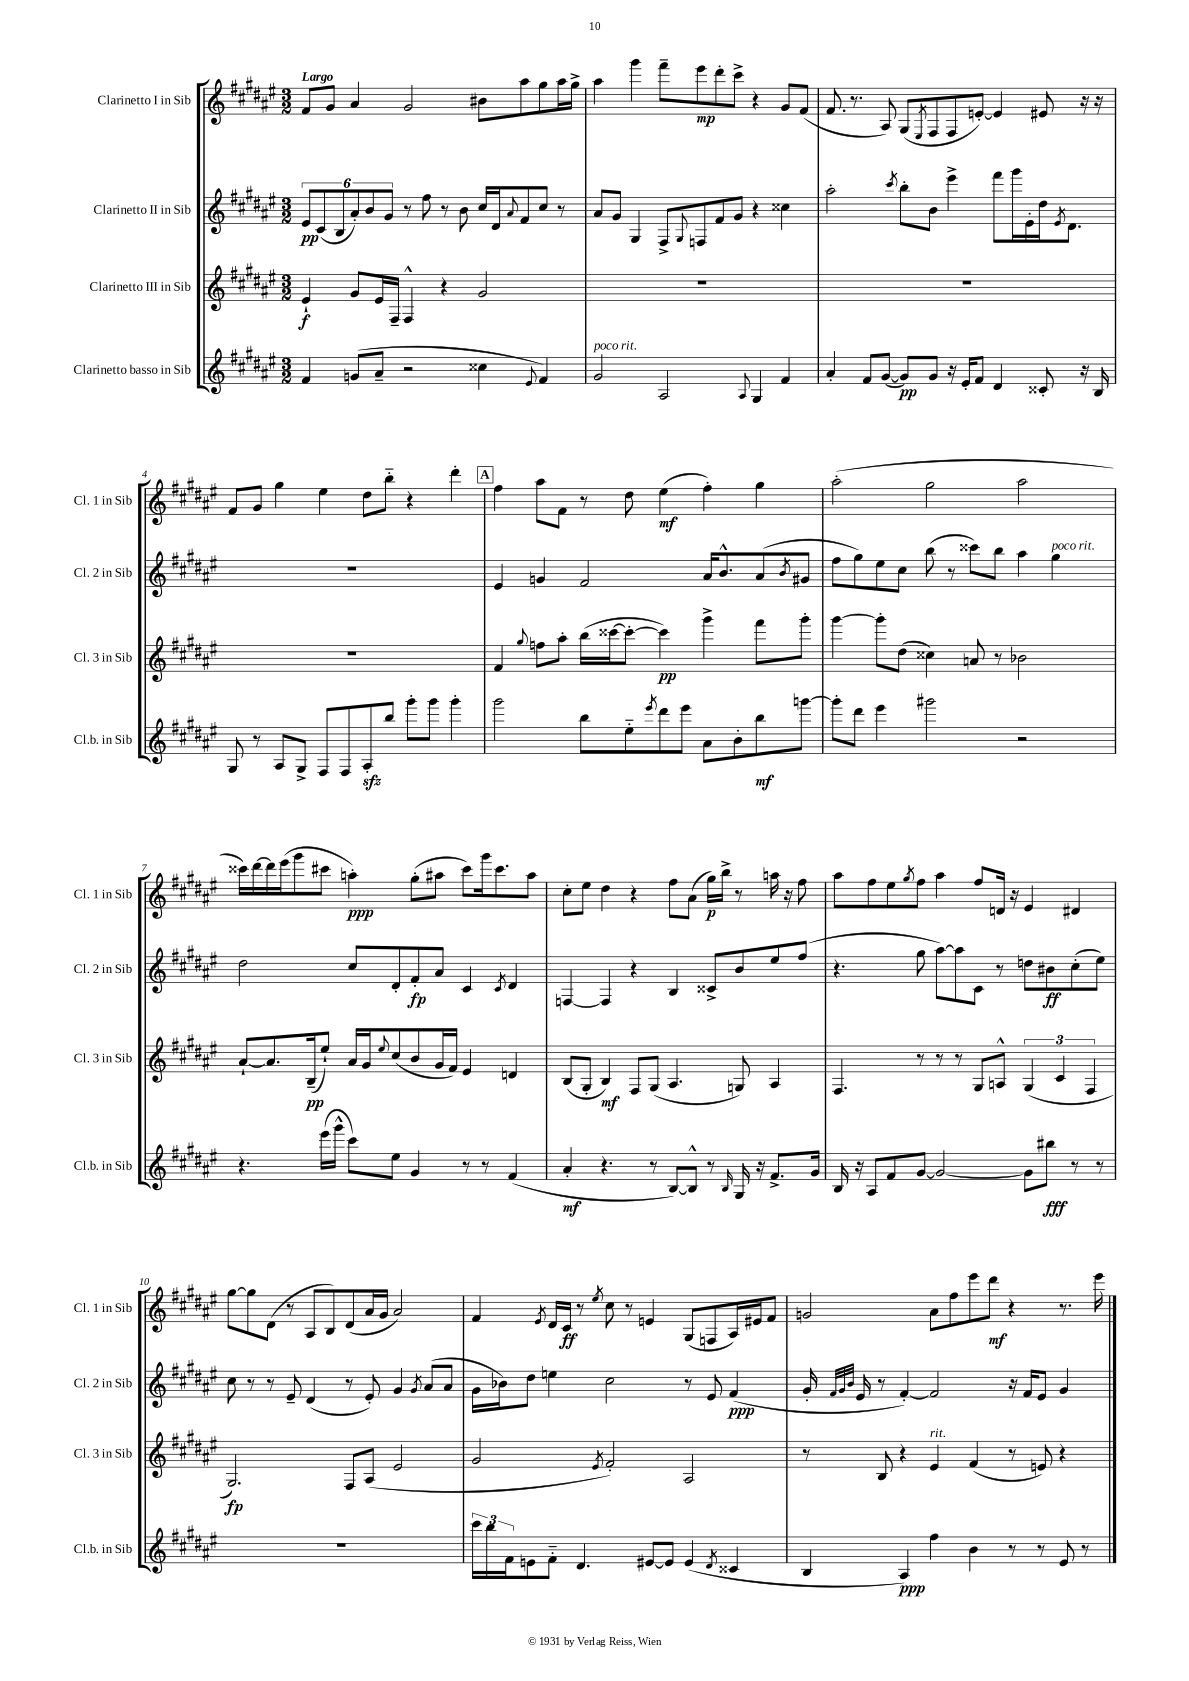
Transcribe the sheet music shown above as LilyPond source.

<<
\new StaffGroup <<
\new Staff = "s0" \with { instrumentName = "Clarinetto I in Sib" shortInstrumentName = "Cl. 1 in Sib" } {
    \clef treble \key fis \major \numericTimeSignature \time 3/2 \tempo "Largo"
    fis'8 gis'8 ais'4 gis'2 bis'8 ais''8 gis''8 ais''16 gis''16-> |
    ais''4 gis'''4 fis'''8-- eis'''8\mp dis'''8-. cis'''8-> r4 gis'8 fis'8( |
    fis'8. r8. ais8) gis8( \acciaccatura { eis8 } fis8 fis8 e'8~-.) e'4 eis'8 r16 r16 |
    fis'8 gis'8 gis''4 eis''4 dis''8 b''8-_ r4 dis'''4-. |
    \mark \markup { \box "A" } fis''4 ais''8 fis'8 r8 dis''8 eis''4\mf( fis''4-.) gis''4 |
    ais''2-.( gis''2 ais''2 |
    cisis'''16) dis'''16~ dis'''16 eis'''16( gis'''8 cis'''8 a''4-.\ppp) gis''8-.( ais''8 cis'''8) gis'''16 cis'''8. ais''8 |
    cis''8-. eis''8 dis''4 r4 fis''8 ais'8( gis''16\p) b''16-> r8 a''16 r16 fis''8 |
    ais''8 fis''8 eis''8 \acciaccatura { gis''8 } fis''8 ais''4 fis''8 d'16 r16 eis'4 dis'4 |
    gis''8~ gis''8 dis'8( r8 ais8 b8) dis'8( ais'16 gis'16 ais'2) |
    fis'4 \acciaccatura { eis'8 } dis'16 cis'16\ff r8 \acciaccatura { eis''8 } cis''8 r8 e'4 gis8( f8 ais16) eis'16 fis'8 |
    g'2 ais'8 fis''8 eis'''8 dis'''8\mf r4 r8. eis'''16 \bar "|." |
}
\new Staff = "s1" \with { instrumentName = "Clarinetto II in Sib" shortInstrumentName = "Cl. 2 in Sib" } {
    \clef treble \key fis \major \numericTimeSignature \time 3/2
    \tuplet 6/4 { eis'8\pp cis'8( b8 ais'8-.) b'8 gis'8 } r8 fis''8 r8 b'8 cis''16 dis'16 \appoggiatura { ais'8 } fis'8 cis''8 r8 |
    ais'8 gis'8 gis4 fis8-> \appoggiatura { gis8 } f8 fis'8 gis'8 r4 cisis''4 |
    ais''2-. \acciaccatura { cis'''8 } b''8-. b'8 eis'''4-> fis'''8 gis'''16 eis'16-. dis''16 \acciaccatura { eis'8 } dis'8. |
    R1. |
    \mark \markup { \box "A" } eis'4 g'4 fis'2 ais'16 b'8.-^ ais'8( \acciaccatura { b'8 } gis'8 |
    fis''8 gis''8) eis''8 cis''8 b''8( r8 cisis'''8) b''8 ais''4 gis''4^\markup { \italic "poco rit." } |
    dis''2 cis''8 dis'8-. fis'8-.\fp ais'8 cis'4 \acciaccatura { cis'8 } dis'4 |
    f4~ f4 r4 b4 cisis'8-> b'8 eis''8 fis''8( |
    r4. gis''8 ais''8~) ais''8 cis'8 r8 d''8 bis'8\ff cis''8-.( eis''8) |
    cis''8 r8 r8 eis'8-- dis'4( r8 eis'8-.) gis'4 \acciaccatura { gis'8 } ais'8( ais'8 |
    gis'16 bes'16) dis''8 e''4 cis''2 r8 eis'8 fis'4\ppp( |
    gis'16-. \grace { fis'32 gis'32 b'32 } eis'16 r8 fis'4~-.) fis'2 r16 fis'16 eis'8 gis'4 \bar "|." |
}
\new Staff = "s2" \with { instrumentName = "Clarinetto III in Sib" shortInstrumentName = "Cl. 3 in Sib" } {
    \clef treble \key fis \major \numericTimeSignature \time 3/2
    eis'4-!\f gis'8 eis'16 fis16-- fis4-^ r4 gis'2 |
    R1. |
    R1. |
    R1. |
    \mark \markup { \box "A" } fis'4 \appoggiatura { gis''8 } f''8 ais''8-. b''16( cisis'''16~ cisis'''8~-. cisis'''4\pp) gis'''4-> fis'''8 gis'''8-. |
    gis'''4~ gis'''8-. dis''8( cisis''4) a'8 r8 bes'2 |
    ais'8~-! ais'8. b16--\pp( eis''8-!) ais'16 gis'16 \appoggiatura { eis''8 } cis''8( b'8 gis'16 fis'16) eis'4 d'4 |
    b8( gis8-. b4\mf) fis8 gis8( ais4. g8) ais4 |
    fis4. r8 r8 r8 gis8 a8-^ \tuplet 3/2 { gis4( cis'4 fis4 } |
    gis2.\fp) fis8 ais8( eis'2 |
    gis'2 \acciaccatura { eis'8 } fis'2-.) ais2 |
    r8 b8 r4 eis'4^\markup { \italic "rit." } fis'4( r8 e'8) r4 \bar "|." |
}
\new Staff = "s3" \with { instrumentName = "Clarinetto basso in Sib" shortInstrumentName = "Cl.b. in Sib" } {
    \clef treble \key fis \major \numericTimeSignature \time 3/2
    fis'4 g'8( ais'8-- r2 cisis''4 \appoggiatura { eis'8 } fis'4) |
    gis'2^\markup { \italic "poco rit." } ais2 \appoggiatura { ais8 } gis4 fis'4 |
    ais'4-. fis'8 gis'8~( gis'8\pp) gis'8 r16 eis'16-. fis'8 dis'4 cisis'8-. r16 b16 |
    gis8 r8 ais8 gis8-> fis8 fis8 ais8-.\sfz b''8 gis'''8-. gis'''8 gis'''4-. |
    \mark \markup { \box "A" } gis'''2 b''8 eis''8-_ \acciaccatura { eis'''8 } dis'''8 eis'''8 ais'8 b'8-. b''8\mf g'''8~ |
    g'''8-. dis'''8 eis'''4 gis'''2 r2 |
    r4. eis'''16( gis'''16-^ cis'''8) eis''8 gis'4 r8 r8 fis'4( |
    ais'4-.\mf r4. r8 b8~) b8-^ r8 \grace { b16 } gis16 r16 fis'8.-> gis'16 |
    b16 r16 ais8 fis'8 gis'8~ gis'2~ gis'8 bis''8\fff r8 r8 |
    R1. |
    \tuplet 3/2 { cis'''16 b''16 fis'16 } e'8 fis'8-_ dis'4. eis'8~ eis'8 eis'4( \acciaccatura { dis'8 } cisis'4 |
    b4 ais4\ppp) fis''4 b'4 r8 r8 eis'8 r8 \bar "|." |
}
>>
>>
